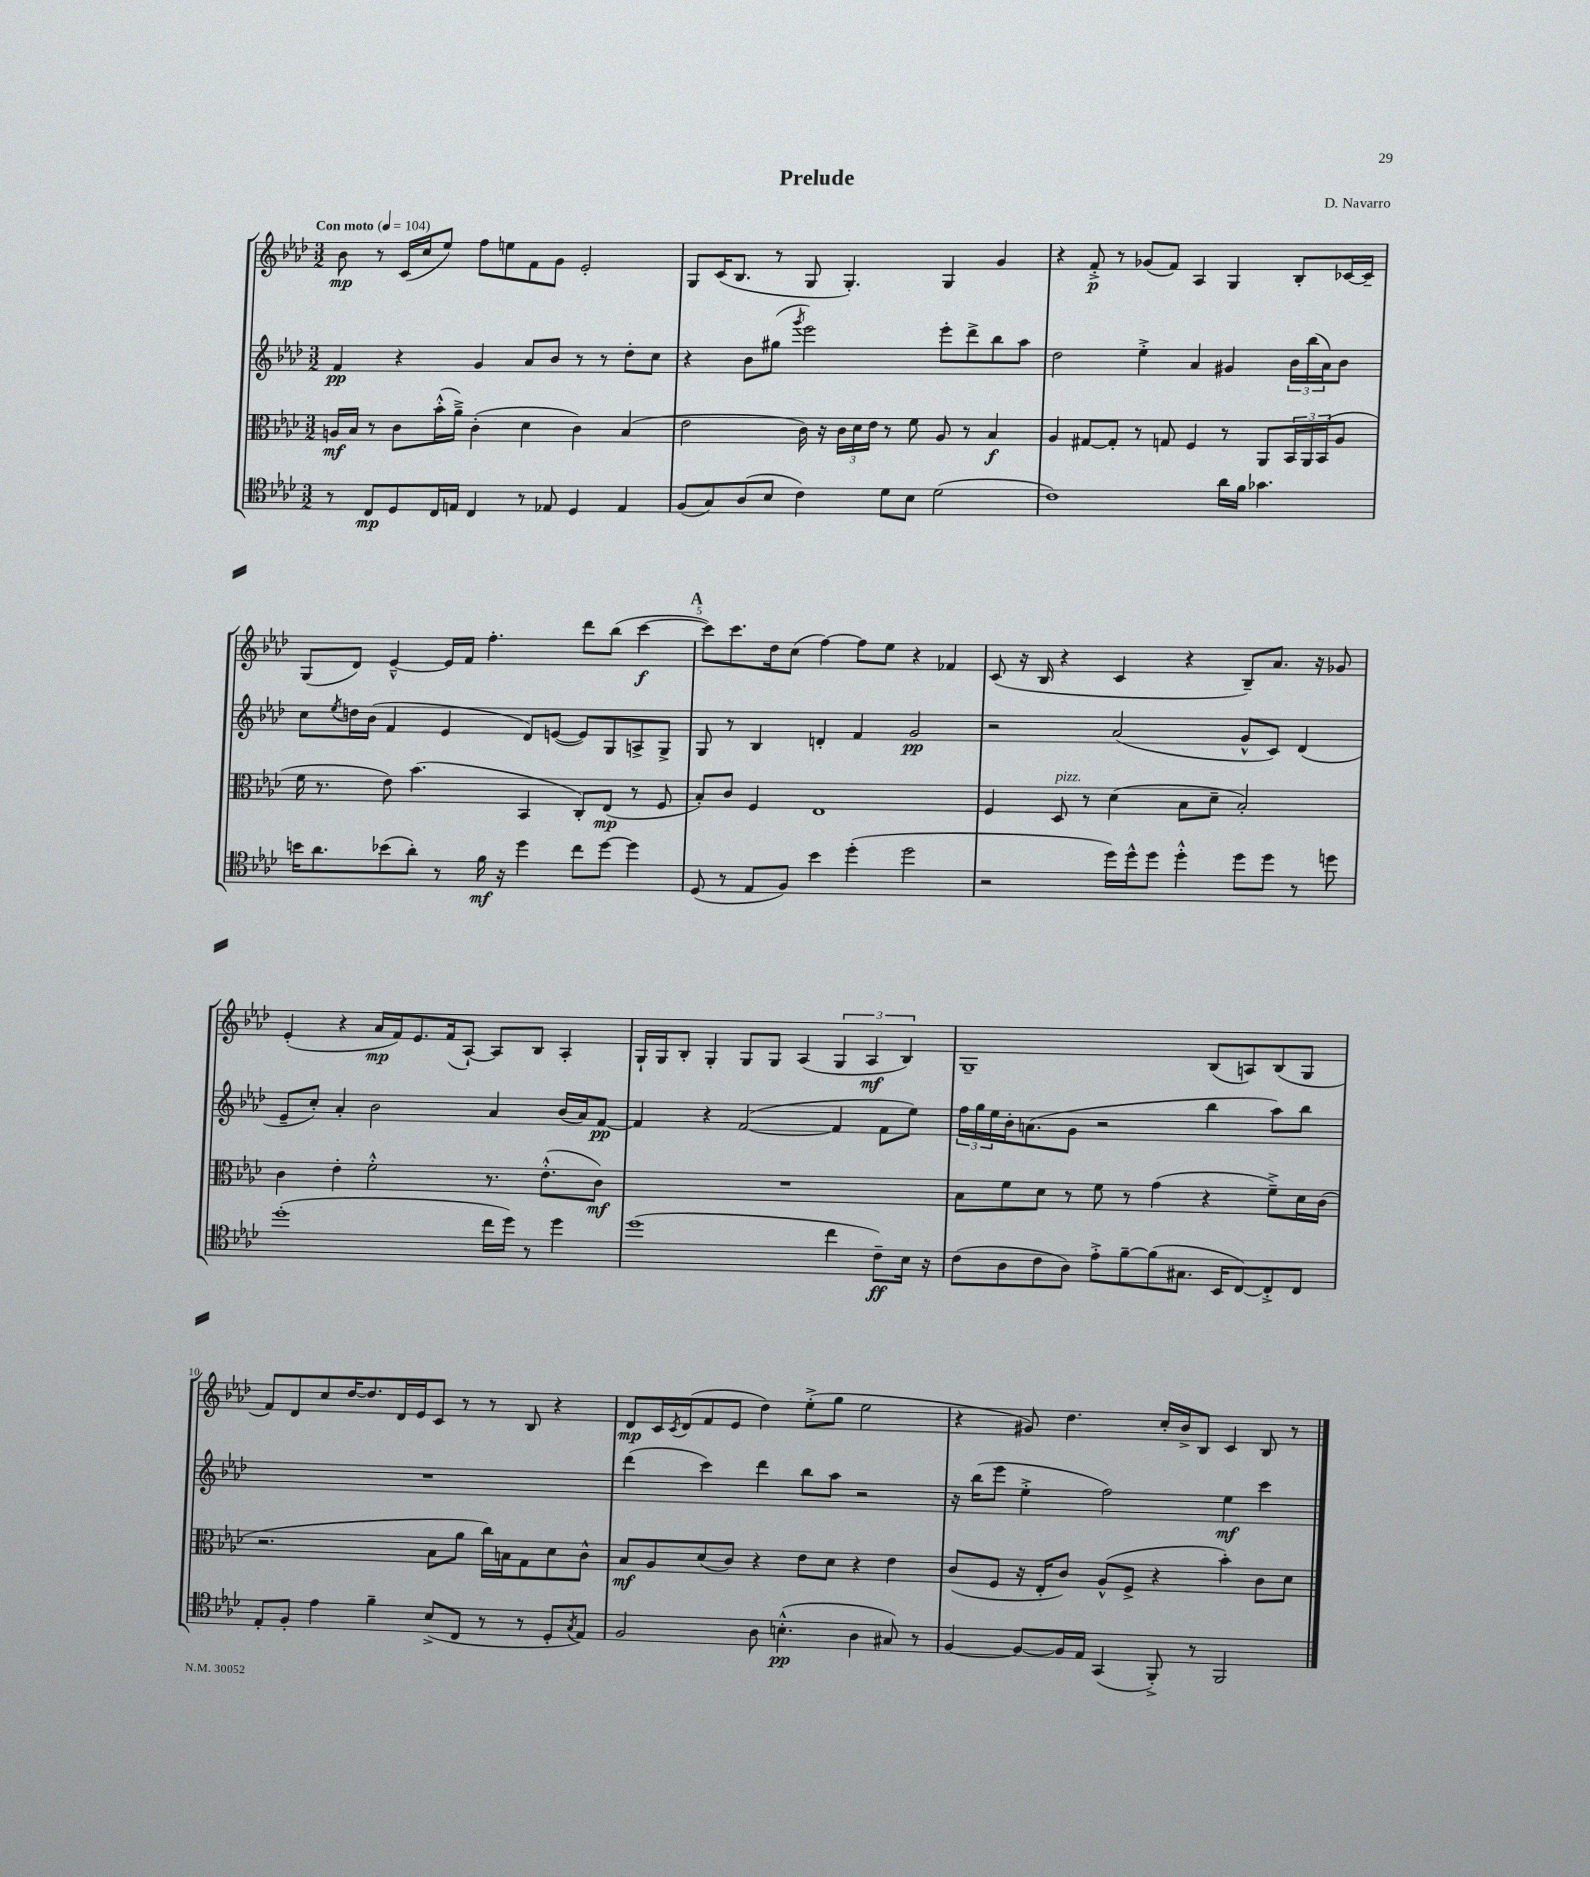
\header { title = "Prelude" composer = "D. Navarro" }
<<
\new StaffGroup <<
\new Staff = "s0" {
    \clef treble \key aes \major \numericTimeSignature \time 3/2 \tempo "Con moto" 4 = 104
    bes'8\mp r8 c'16( c''16 ees''8) f''8 e''8 f'8 g'8 ees'2-. |
    g8 c'16( bes8. r8 g8 g4.-.) g4 g'4 |
    r4 f'8-.->\p r8 ges'8( f'8) aes4 g4 bes8-. ces'16~ ces'16-- |
    g8( des'8) ees'4~---^ ees'16 f'16 f''4.-. des'''8 bes''8( c'''4~\f |
    \mark \markup { \bold "A" } c'''8) c'''8. des''16 c''8( f''4~) f''8 ees''8 r4 fes'4 |
    c'8( r16 bes16 r4 c'4 r4 bes8--) aes'8. r16 ges'8 |
    ees'4-.( r4 aes'16\mp f'16) ees'8. f'16( aes8~-!) aes8 bes8 aes4-. |
    g16-! g16 bes8-. g4-. g8 g8 aes4( \tuplet 3/2 { g4 aes4\mf bes4) } |
    g1-- bes8( a8) bes8( g8 |
    f'8) des'8 c''8 des''16~ des''8. des'16 ees'16 c'8 r8 r8 bes8 r4 |
    des'8\mp c'16 \acciaccatura { c'8 } des'16( f'8 ees'8 des''4) ees''8-.->( g''8 ees''2 |
    r4 gis'8) des''4. c''16-. bes'16-> bes8 c'4 bes8 r8 \bar "|." |
}
\new Staff = "s1" {
    \clef treble \key aes \major \numericTimeSignature \time 3/2
    f'4\pp r4 g'4 aes'8 bes'8 r8 r8 des''8-. c''8 |
    r4 bes'8 gis''8( \acciaccatura { g'''8 } ees'''2) ees'''8-. des'''8-> bes''8 aes''8 |
    des''2 ees''4-.-> aes'4 gis'4 \tuplet 3/2 { bes'16 bes''16( aes'16) } bes'8 |
    c''8 \acciaccatura { ees''8 } d''16 bes'16( f'4 ees'4 des'8) e'8~( e'8) g8 a8-> g8-> |
    \mark \markup { \bold "A" } g8 r8 bes4 d'4-. f'4 g'2\pp |
    r2 aes'2( g'8-^ c'8) des'4( |
    ees'8-- c''8-.) aes'4-. bes'2 aes'4 bes'16( aes'16) f'8~\pp |
    f'4 r4 f'2~( f'4 f'8 ees''8) |
    \tuplet 3/2 { f''16 g''16 ees''16 } bes'16-. a'8.( g'8 r2 bes''4 aes''8) bes''8 |
    R1. |
    des'''4( c'''4) des'''4 bes''8 aes''8 r2 |
    r16 bes''16( ees'''8 ees''4-.-> f''2) ees''4\mf c'''4 \bar "|." |
}
\new Staff = "s2" {
    \clef alto \key aes \major \numericTimeSignature \time 3/2
    a16\mf bes16 r8 c'8 bes'16-.-^( aes'16--->) c'4-.( des'4 c'4) bes4( |
    ees'2 c'16) r16 \tuplet 3/2 { c'16 des'16 ees'16 } r8 f'8 aes8 r8 bes4\f |
    aes4 gis8~ gis8-. r8 g8 f4 r8 aes,8 \tuplet 3/2 { bes,16 aes,16 bes,16( } aes8 |
    f'16 r8. ees'8) bes'4.( bes,4 c8-.) ees8\mp( r8 f8 |
    \mark \markup { \bold "A" } bes8-.) c'8 f4 ees1 |
    f4 des8^\markup { \italic "pizz." } r8 des'4( bes8 des'8-- bes2-.) |
    c'4 ees'4-. f'2-.-^ r8. ees'8.-.-^( c'8\mf) |
    R1. |
    bes8 f'8 des'8 r8 f'8 r8 g'4( r4 f'8--->) des'16 c'16( |
    r2. bes8 aes'8 c''16) b16 g8 des'8 c'8-^ |
    bes8\mf aes8 des'8( c'8) r4 ees'8 des'8 r4 ees'4 |
    c'8( f8 r16 ees16-. c'8) aes8-^( f8-> r4 bes'4-.) c'8 des'8 \bar "|." |
}
\new Staff = "s3" {
    \clef tenor \key aes \major \numericTimeSignature \time 3/2
    r8 c8\mp des8 c16 e16 c4 r8 ees8 des4 ees4 |
    f8( g8) aes8( bes8 c'4) des'8 bes8 des'2( |
    c'1) aes'16 f'16 ges'4. |
    b'16 aes'8. bes'8( aes'8-.) r8 f'16\mf r16 des''4 c''8 des''8~ des''4 |
    \mark \markup { \bold "A" } des8( r8 ees8 f8) bes'4 des''4-.( des''2 |
    r2 des''16) des''16-^ des''8 des''4-.-^ des''8 des''8 r8 d''8 |
    des''1-.( c''16 des''16) r8 des''4 |
    des''1( c''4 c'8--\ff) bes16 r16 |
    c'8( aes8 c'8 aes8) ees'8-.-> f'8~-- f'8( gis8. bes,16 c8~) c8-.-> c8 |
    ees8-. f8-. ees'4 f'4-- bes8->( c8 r8 r8 des8-. \acciaccatura { g8 } ees8) |
    f2 aes8 b4.-.-^\pp( aes4 gis8) r8 |
    f4~ f8~ f16 ees16 g,4( f,8-.->) r8 f,2 \bar "|." |
}
>>
>>
\layout { \context { \Score \override BarNumber.break-visibility = ##(#f #t #t) barNumberVisibility = #(every-nth-bar-number-visible 5) } }
